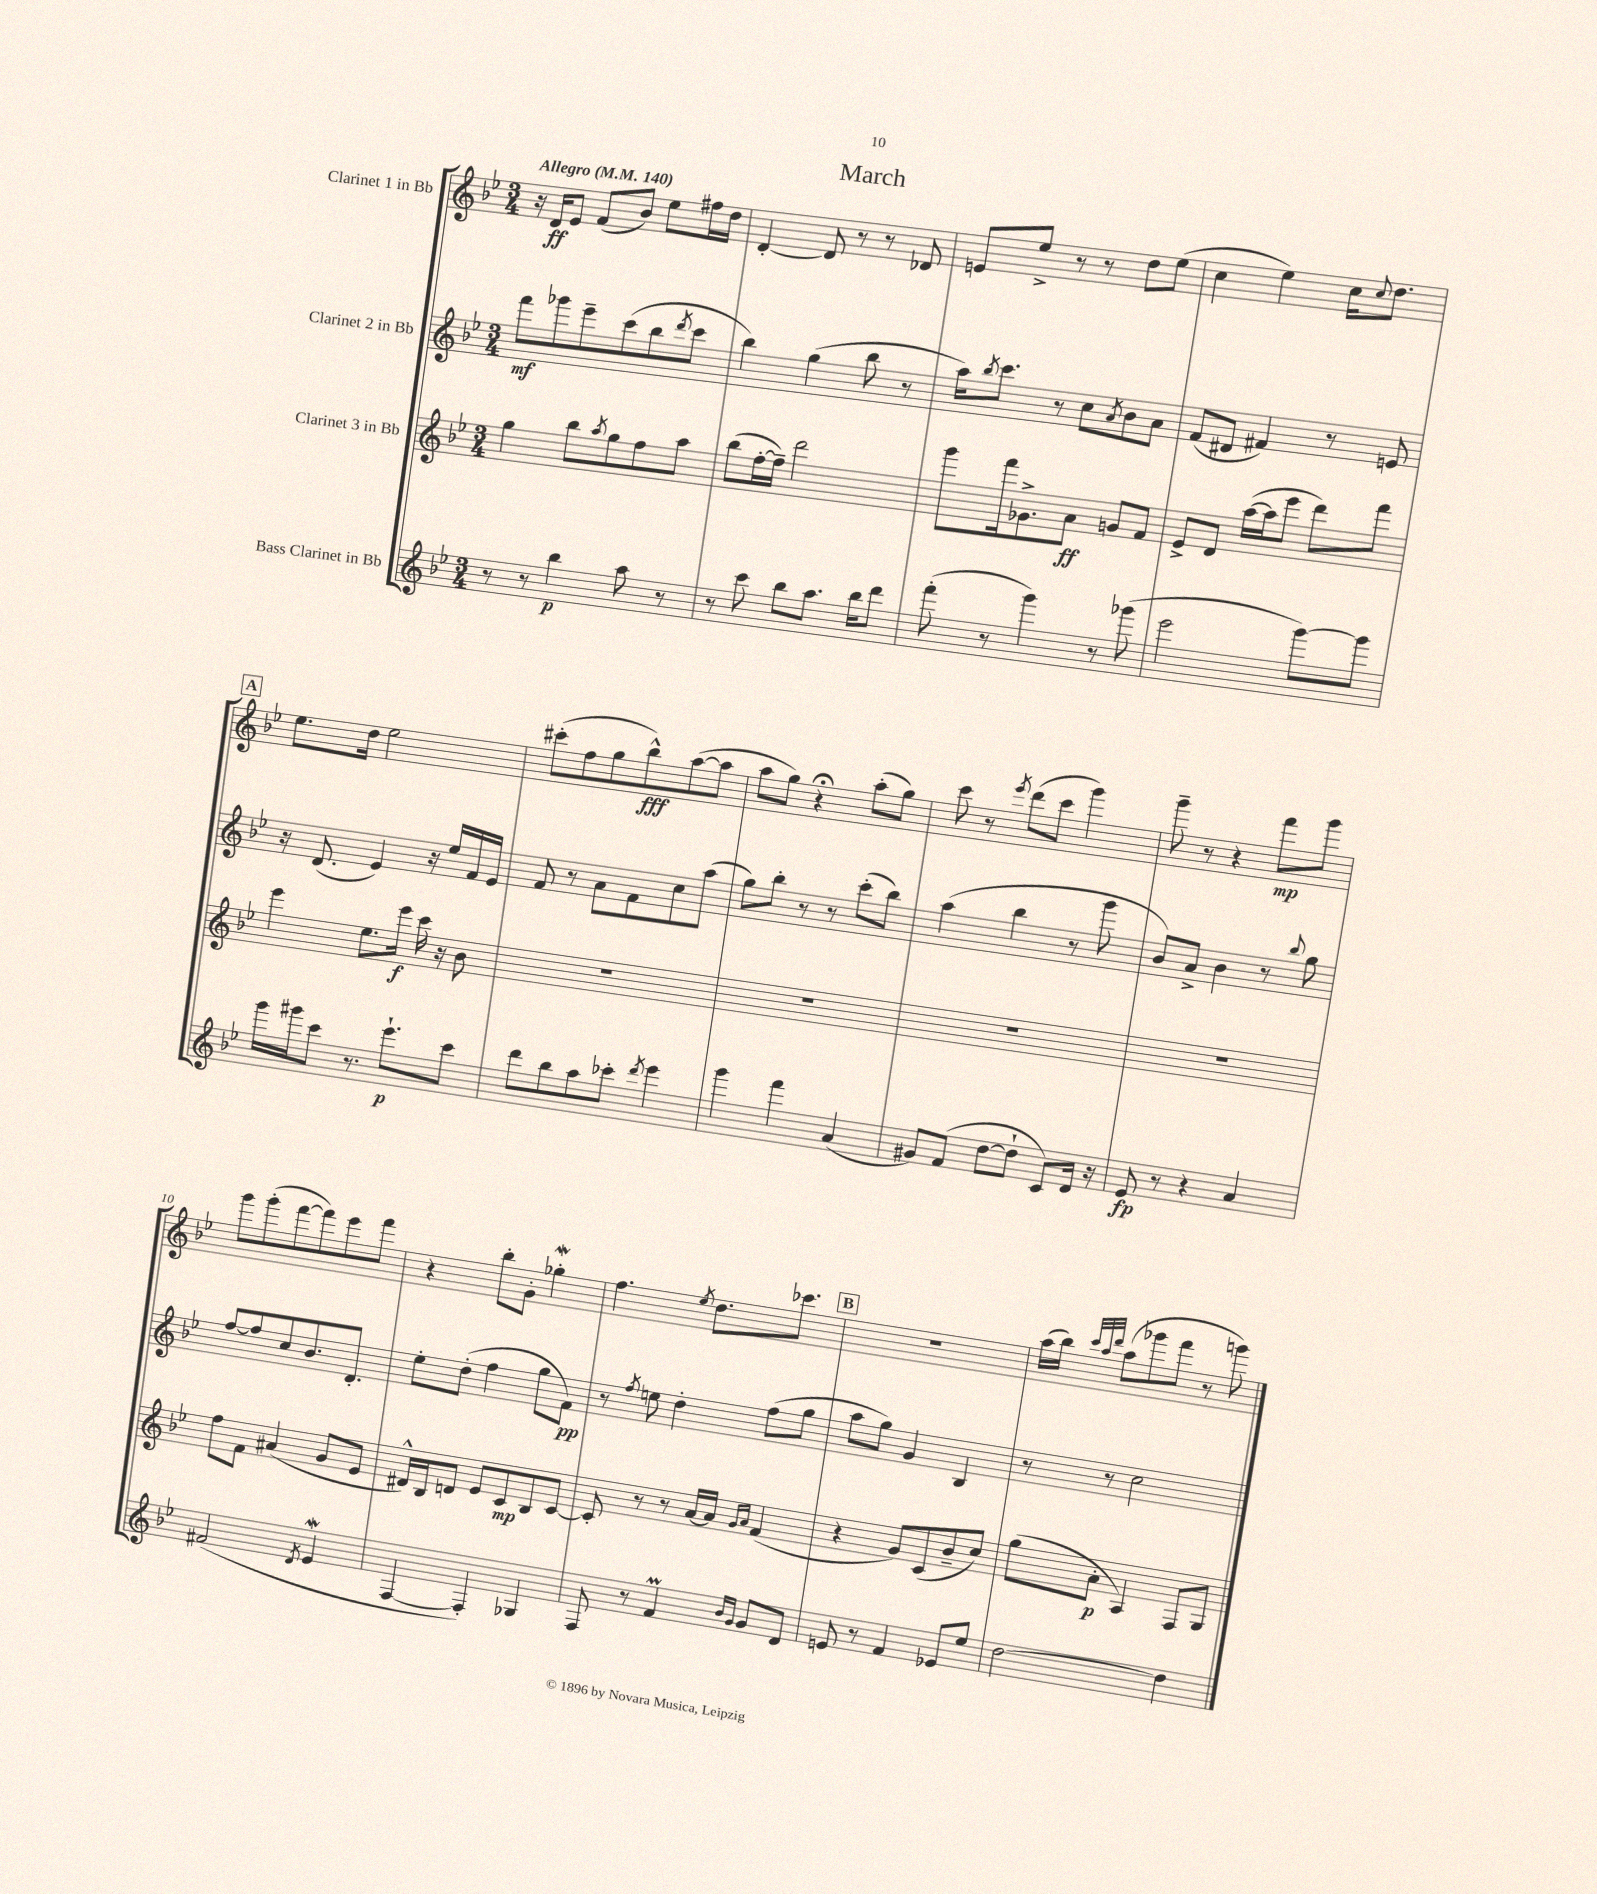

**kern	**dynam	**kern	**dynam	**kern	**dynam	**kern	**dynam
*part4	*part4	*part3	*part3	*part2	*part2	*part1	*part1
*staff4	*staff4	*staff3	*staff3	*staff2	*staff2	*staff1	*staff1
*I"Bass Clarinet in Bb	*	*I"Clarinet 3 in Bb	*	*I"Clarinet 2 in Bb	*	*I"Clarinet 1 in Bb	*
*clefG2	*	*clefG2	*	*clefG2	*	*clefG2	*
*k[b-e-]	*	*k[b-e-]	*	*k[b-e-]	*	*k[b-e-]	*
*M3/4	*	*M3/4	*	*M3/4	*	*M3/4	*
*MM140	*	*MM140	*	*MM140	*	*MM140	*
=1	=1	=1	=1	=1	=1	=1	=1
!	!	!	!	!	!	!LO:TX:a:B:t=Allegro	!
8r	.	4gg\	.	8fff\L	mf	16r	.
.	.	.	.	.	.	16d/KL	ff
8r	.	.	.	8ggg-X\	.	8e-/J	.
4bb-\	p	8bb-\L	.	8eee-~\	.	(8f/L	.
.	.	8qaa/	.	.	.	.	.
.	.	8gg\	.	(8ccc\	.	8b-/J)	.
8aa\	.	8ff\	.	8bb-\	.	8ee-\L	.
.	.	.	.	8qddd/	.	.	.
8r	.	8aa\J	.	8ccc\J	.	16ff#X\L	.
.	.	.	.	.	.	16dd\JJ	.
=2	=2	=2	=2	=2	=2	=2	=2
8r	.	(8bb-\L	.	4bb-\)	.	[4d'/	.
8ccc\	.	[16ff'\L	.	.	.	.	.
.	.	16ff~\JJ])	.	.	.	.	.
8bb-\L	.	2ddd\	.	(4gg\	.	8d/]	.
8.aa\J	.	.	.	.	.	8r	.
.	.	.	.	8bb-\	.	8r	.
16bb-\KL	.	.	.	.	.	.	.
8ddd\J	.	.	.	8r	.	8d-X/	.
=3	=3	=3	=3	=3	=3	=3	=3
(8fff'\	.	8ggg\L	.	16aa\KL)	.	8en/L	.
.	.	.	.	8qbb-/	.	.	.
.	.	.	.	8.ccc\J	.	.	.
8r	.	16fff\k	.	.	.	8ee-^/J	.
.	.	8.g-X^\	.	.	.	.	.
4ggg\)	.	.	.	8r	.	8r	.
.	.	8a\J	ff	8cc\L	.	8r	.
.	.	.	.	8qa/	.	.	.
8r	.	8gn/L	.	8b-\	.	8dd\L	.
(8ggg-X\	.	8f/J	.	8a\J	.	(8ee-\J	.
=4	=4	=4	=4	=4	=4	=4	=4
2eee-\	.	8e-^/L	.	(8f/L	.	4cc\	.
.	.	8d/J	.	8d#X/J	.	.	.
.	.	([16aa\LL	.	4f#X/)	.	4ee-\)	.
.	.	16aa\J]	.	.	.	.	.
.	.	8eee-\J	.	.	.	.	.
[8ggg\L)	.	8ddd\L)	.	8r	.	16cc\KL	.
.	.	.	.	.	.	8qqcc/	.
.	.	.	.	.	.	8.dd\J	.
8ggg\J]	.	8fff\J	.	8en/	.	.	.
!!LO:LB:g=z
!!LO:REH:place=s1:t=A
=5	=5	=5	=5	=5	=5	=5	=5
16ggg\LL	.	4eee-\	.	16r	.	8.ee-\L	.
16ggg#X\J	.	.	.	(8.d/	.	.	.
8ccc\J	.	.	.	.	.	.	.
.	.	.	.	.	.	16dd\Jk	.
8.r	.	8.ee-\L	.	4e-/)	.	2ee-\	.
8.eee-`\L	p	16eee-\Jk	f	.	.	.	.
.	.	16ccc\	.	16r	.	.	.
.	.	16r	.	16ee-/LL	.	.	.
8ccc\J	.	8b-\	.	16f/	.	.	.
.	.	.	.	16e-/JJ	.	.	.
=6	=6	=6	=6	=6	=6	=6	=6
8ddd\L	.	2.r	.	8f/	.	(8ccc#X'\L	.
8bb-\	.	.	.	8r	.	8ff\	.
8aa\	.	.	.	8a\L	.	8gg\	.
8ccc-X'\J	.	.	.	8f\	.	8bb-^^\)	fff
8qddd/	.	.	.	.	.	.	.
4eee-\	.	.	.	8cc\	.	([8aa\	.
.	.	.	.	(8aa\J	.	8aa\J]	.
=7	=7	=7	=7	=7	=7	=7	=7
4ggg\	.	2.r	.	8gg\L)	.	8aa\L	.
.	.	.	.	8bb-'\J	.	8gg\J)	.
4fff\	.	.	.	8r	.	4r;<	.
.	.	.	.	8r	.	.	.
(4a/	.	.	.	(8ccc'\L	.	(8aa'\L	.
.	.	.	.	8bb-\J)	.	8gg\J)	.
=8	=8	=8	=8	=8	=8	=8	=8
8g#X/L)	.	2.r	.	(4aa\	.	8ccc\	.
(8f/J	.	.	.	.	.	8r	.
.	.	.	.	.	.	8qeee-/	.
[8dd\L	.	.	.	4bb-\	.	(8ddd\L	.
8dd`\J]	.	.	.	.	.	8ccc\J	.
8c/L)	.	.	.	8r	.	4ggg\)	.
16d/Jk	.	.	.	8ggg\	.	.	.
16r	.	.	.	.	.	.	.
=9	=9	=9	=9	=9	=9	=9	=9
8e-/	fp	2.r	.	8b-/L)	.	8ggg~\	.
8r	.	.	.	8a^/J	.	8r	.
4r	.	.	.	4b-\	.	4r	.
4a/	.	.	.	8r	.	8fff\L	mp
.	.	.	.	8qqbb-/	.	.	.
.	.	.	.	8gg\	.	8ggg\J	.
!!LO:LB:g=z
=10	=10	=10	=10	=10	=10	=10	=10
(2f#X/	.	8ff\L	.	[8ff/L	.	8ggg\L	.
.	.	8f\J	.	8ff/]	.	(8ggg'\	.
.	.	(4a#X/	.	8cc/	.	[8fff\	.
.	.	.	.	8.b-/	.	8fff\])	.
8qd/	.	.	.	.	.	.	.
4e-w/	.	8g/L	.	.	.	8eee-\	.
.	.	.	.	8.d'/J	.	.	.
.	.	8e-/J	.	.	.	8fff\J	.
=11	=11	=11	=11	=11	=11	=11	=11
[4F/	.	16d#X^^/LL)	.	8ee-'\L	.	4r	.
.	.	16B-/J	.	.	.	.	.
.	.	8dn/J	.	(8dd'\J	.	.	.
4F'/])	.	8e-/L	.	4ff\	.	8bb-'\L	.
.	.	8c/	mp	.	.	8g'\J	.
4G-X/	.	8B-/	.	8gg\L	.	4gg-Xw'\	.
.	.	[8c/J	.	8f\J)	pp	.	.
=12	=12	=12	=12	=12	=12	=12	=12
8F/	.	8c'/]	.	8r	.	4.ff\	.
.	.	.	.	8qff/	.	.	.
8r	.	8r	.	8een\	.	.	.
4fM/	.	8r	.	4dd'\	.	.	.
.	.	.	.	.	.	8qee-/	.
.	.	[16a/LL	.	.	.	8.dd\L	.
.	.	16a/JJ]	.	.	.	.	.
16qqb-/LL	.	16qqg/LL	.	.	.	.	.
16qqg/JJ	.	16qqa/JJ	.	.	.	.	.
8g/L	.	(4f/	.	(8ff\L	.	.	.
.	.	.	.	.	.	8.ccc-X\J	.
8d/J	.	.	.	8gg\J	.	.	.
!!LO:REH:place=s1:t=B
=13	=13	=13	=13	=13	=13	=13	=13
8en/	.	4r	.	8aa\L	.	2.r	.
8r	.	.	.	8gg\J)	.	.	.
4f/	.	8g/L)	.	4g/	.	.	.
.	.	(8c/	.	.	.	.	.
8e-X/L	.	8b-~/	.	4B-/	.	.	.
8ee-/J	.	8cc/J)	.	.	.	.	.
=14	=14	=14	=14	=14	=14	=14	=14
[2dd\	.	(8gg\L	.	8r	.	(16aa\LL	.
.	.	.	.	.	.	16bb-\JJ)	.
.	.	.	.	.	.	32qqccc/LLL	.
.	.	.	.	.	.	32qqaa/	.
.	.	.	.	.	.	32qqddd/JJJ	.
.	.	8a'\J	p	8r	.	(8aa\L	.
.	.	4A/)	.	2cc\	.	8ggg-X\	.
.	.	.	.	.	.	8fff\J	.
4dd\]	.	8F/L	.	.	.	8r	.
.	.	8G/J	.	.	.	8gggn\)	.
==	==	==	==	==	==	==	==
*-	*-	*-	*-	*-	*-	*-	*-
